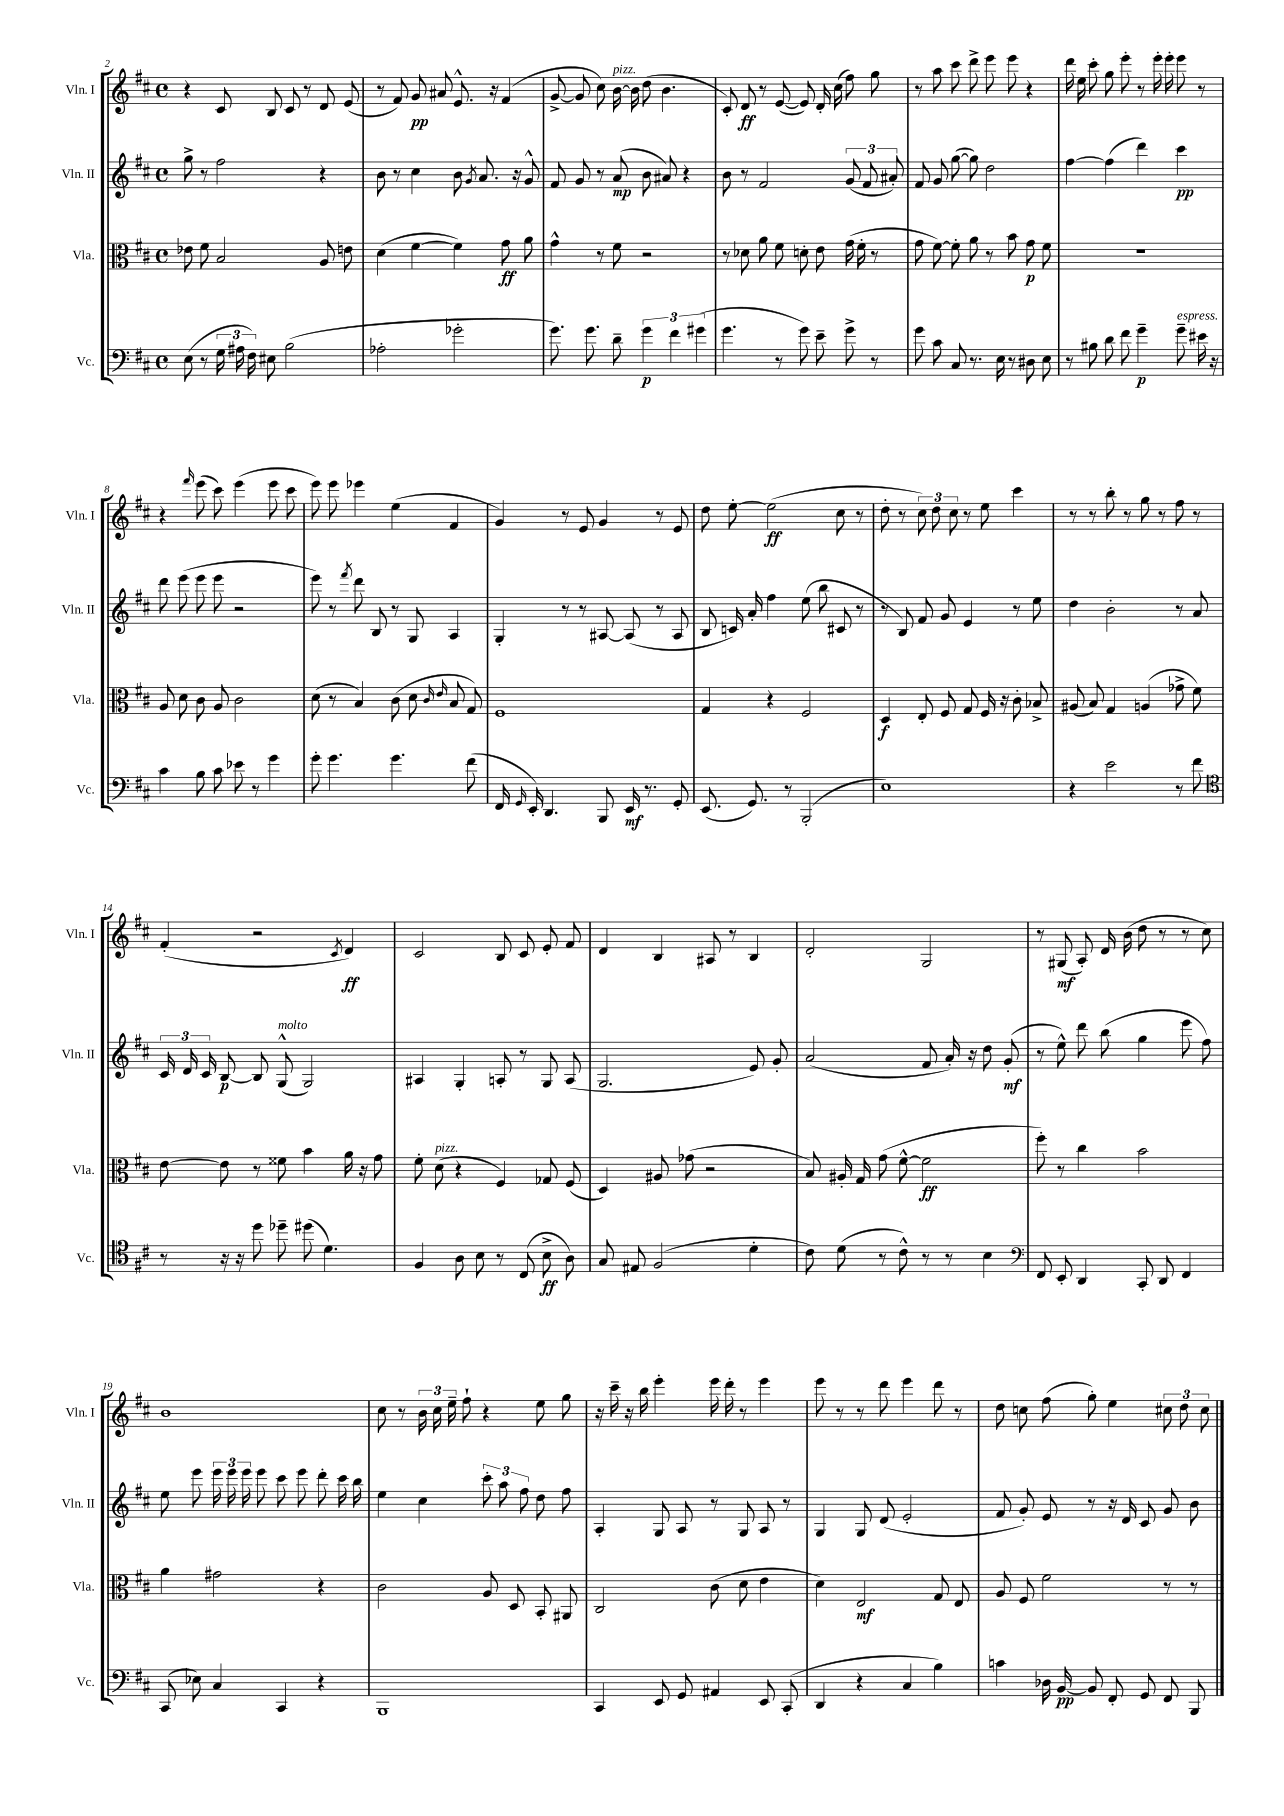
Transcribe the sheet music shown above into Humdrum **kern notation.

**kern	**kern	**kern	**kern
*staff4	*staff3	*staff2	*staff1
*clefF4	*clefC3	*clefG2	*clefG2
*k[f#c#]	*k[f#c#]	*k[f#c#]	*k[f#c#]
*M4/4	*M4/4	*M4/4	*M4/4
*met(c)	*met(c)	*met(c)	*met(c)
(8E	8e-	8gg^	4r
8r	8f#	8r	.
24G	2B	2ff#	8c#
24A#	.	.	.
24F#)	.	.	.
8E#	.	.	8B
(2B	.	.	8c#
.	.	.	8r
.	8A	4r	8d
.	8e	.	(8e
=	=	=	=
2A-'	(4d	8b	8r
.	.	8r	8f#)
.	[4f#	4cc#	8g
.	.	.	8a#
2g-'	4f#])	8b	8.e^^
.	.	8qg	.
.	.	8.a	.
.	.	.	16r
.	8g	.	(4f#
.	.	16r	.
.	8a	8g^^	.
=	=	=	=
8.g)	4g^^	8f#	[8g^
.	.	8g	8g]
8.g	.	.	.
.	8r	8r	8cc#)
8d~	8f#	(8a	[16b
.	.	.	16b]
6g	2r	8b	(8dd
.	.	8a#)	4.b
6f#	.	.	.
.	.	4r	.
(6g#	.	.	.
=	=	=	=
4.g	8r	8b	8c#')
.	8d-	8r	8d
.	8a	2f#	8r
8r	8f#	.	([8e
8g)	8d'	.	8e])
8e~	8e	.	16d'
.	.	.	(16cc#
8g^	(16g	(12g	8ff#)
.	16f#'	.	.
.	.	12f#	.
8r	8r	.	8gg
.	.	12a#')	.
=	=	=	=
8g	8g	8f#	8r
8c#	[8f#)	8g	8aa
8C#	8f#']	([8gg	8ccc#
8.r	8a	8gg])	8ddd^
.	8r	2dd	8eee
16E	.	.	.
8r	8b	.	8eee
8D#	8g	.	4r
8E	8f#	.	.
=	=	=	=
8r	1r	[4ff#	16ddd
.	.	.	16ee
8B#	.	.	8ccc#'
8d	.	(4ff#]	8gg
8f#	.	.	8eee'
4g~	.	4ddd)	8r
.	.	.	16eee'
.	.	.	16eee'
8g~	.	4ccc#	8eee
16e#	.	.	8r
16r	.	.	.
=	=	=	=
4c#	8A	8ddd	4r
.	8d	(8eee	.
.	.	.	16qqfff#
8B	8c#	8eee	(8eee
8c#	8A	8eee	8ccc#)
8e-	2c#	2r	(4eee
8r	.	.	.
4g	.	.	8eee
.	.	.	8ccc#
=	=	=	=
8g'	(8d	8eee)	8eee)
4.g	8r	8r	8eee
.	.	8qfff#	.
.	4B)	8ddd	4eee-
.	.	8B	.
4.g	(8c#	8r	(4ee
.	8d	8G	.
.	16qqc#	.	.
.	16qqe	.	.
.	8B	4A	4f#
(8f#	8G)	.	.
=	=	=	=
16FF#	1F#	4G'	4g)
16qqGG	.	.	.
16EE')	.	.	.
4.DD	.	.	.
.	.	8r	8r
.	.	8r	8e
8BBB	.	[8A#	4g
16EE	.	(8A#]	.
8.r	.	.	.
.	.	8r	8r
8GG'	.	8A#	8e
=	=	=	=
(8.EE	4G	8B	8dd
.	.	16c)	[8ee'
8.GG)	.	16a'	.
.	4r	4ff#	(2ee]
8r	.	.	.
(2BBB'	2F#	(8ee	.
.	.	8bb	.
.	.	8c#	8cc#
.	.	8r	8r
=	=	=	=
1E)	4D	8r	8dd'
.	.	8B)	8r
.	8E'	8f#	12cc#)
.	.	.	12dd
.	8F#	8g	.
.	.	.	12cc#
.	8G	4e	8r
.	16F#	.	8ee
.	16r	.	.
.	8c#'	8r	4ccc#
.	8B-^	8ee	.
=	=	=	=
4r	(8A#	4dd	8r
.	8B)	.	8r
2e	4G	2b'	8bb'
.	.	.	8r
.	(4A	.	8gg
.	.	.	8r
8r	8g-^	8r	8ff#
8f#	8f#)	8a	8r
=	=	=	=
*clefC4	*	*	*
8r	[8e	24c#	(4f#'
.	.	24d	.
.	.	24c#	.
16r	8e]	[8B	.
16r	.	.	.
8dd	8r	8B]	2r
8dd-~	8f##	(8G^^	.
(8dd#	4b	2G)	.
4.d)	.	.	.
.	.	.	8qc#
.	16a	.	4d)
.	16r	.	.
.	8g	.	.
=	=	=	=
4F#	8f#'	4A#	2c#
.	(8d	.	.
8A	4r	4G'	.
8B	.	.	.
8r	4F#)	8A'	8B
(8C#	.	8r	8c#
8B^	8G-	8G	8e'
8A)	(8F#	(8A	8f#
=	=	=	=
8G	4D)	2.G	4d
8E#	.	.	.
(2F#	8A#	.	4B
.	(8g-	.	.
.	2r	.	8A#
.	.	.	8r
4d'	.	8e)	4B
.	.	8g'	.
=	=	=	=
8c#)	8B)	(2a	2d'
(8d	16A#'	.	.
.	16G	.	.
8r	(8g	.	.
8c#^^)	[8f#^^	.	.
8r	2f#]	8f#	2G
8r	.	16a')	.
.	.	16r	.
4B	.	8dd	.
.	.	(8g'	.
=	=	=	=
*clefF4	*	*	*
8FF#	8ff#')	8r	8r
8EE'	8r	8ee^^)	(8G#
4DD	4cc#	8ddd	8A')
.	.	(8bb	16d
.	.	.	(16b
8CC#'	2b	4gg	8dd
8DD	.	.	8r
4FF#	.	8eee	8r
.	.	8ff#)	8cc#)
=	=	=	=
(8CC#	4a	8ee	1b
8E-)	.	8eee	.
4C#	2g#	24eee	.
.	.	24eee	.
.	.	24eee	.
.	.	8eee	.
4CC#	.	8ccc#	.
.	.	8eee	.
4r	4r	8ddd'	.
.	.	16ccc#	.
.	.	16bb	.
=	=	=	=
1BBB	2c#	4ee	8cc#
.	.	.	8r
.	.	4cc#	24b
.	.	.	24cc#
.	.	.	24ee~
.	.	.	8ff#`
.	8A	12ccc#'	4r
.	.	12aa	.
.	8D	.	.
.	.	12ff#	.
.	8BB'	8dd	8ee
.	8AA#	8ff#	8gg
=	=	=	=
4CC#	2C#	4A'	16r
.	.	.	16ccc#~
.	.	.	16r
.	.	.	16bb
8EE	.	8G	4eee'
8GG	.	8A	.
4AA#	(8c#	8r	16eee
.	.	.	16ddd'
.	8d	8G	8r
8EE	4e	8A	4eee
(8CC#'	.	8r	.
=	=	=	=
4DD	4d)	4G	8eee
.	.	.	8r
4r	2E	8G	8r
.	.	(8d	8ddd
4C#	.	2e'	4eee
4B)	8G	.	8ddd
.	8E	.	8r
=	=	=	=
4c	8A	8f#	8dd
.	8F#	8g')	8cc
16D-	2f#	8e	(8ff#
[16BB	.	.	.
8BB]	.	8r	8gg')
8FF#'	.	16r	4ee
.	.	16d	.
8GG	.	8c#	.
8FF#	8r	8g	12cc#
.	.	.	12dd
8BBB	8r	8b	.
.	.	.	12cc#
==	==	==	==
*-	*-	*-	*-
